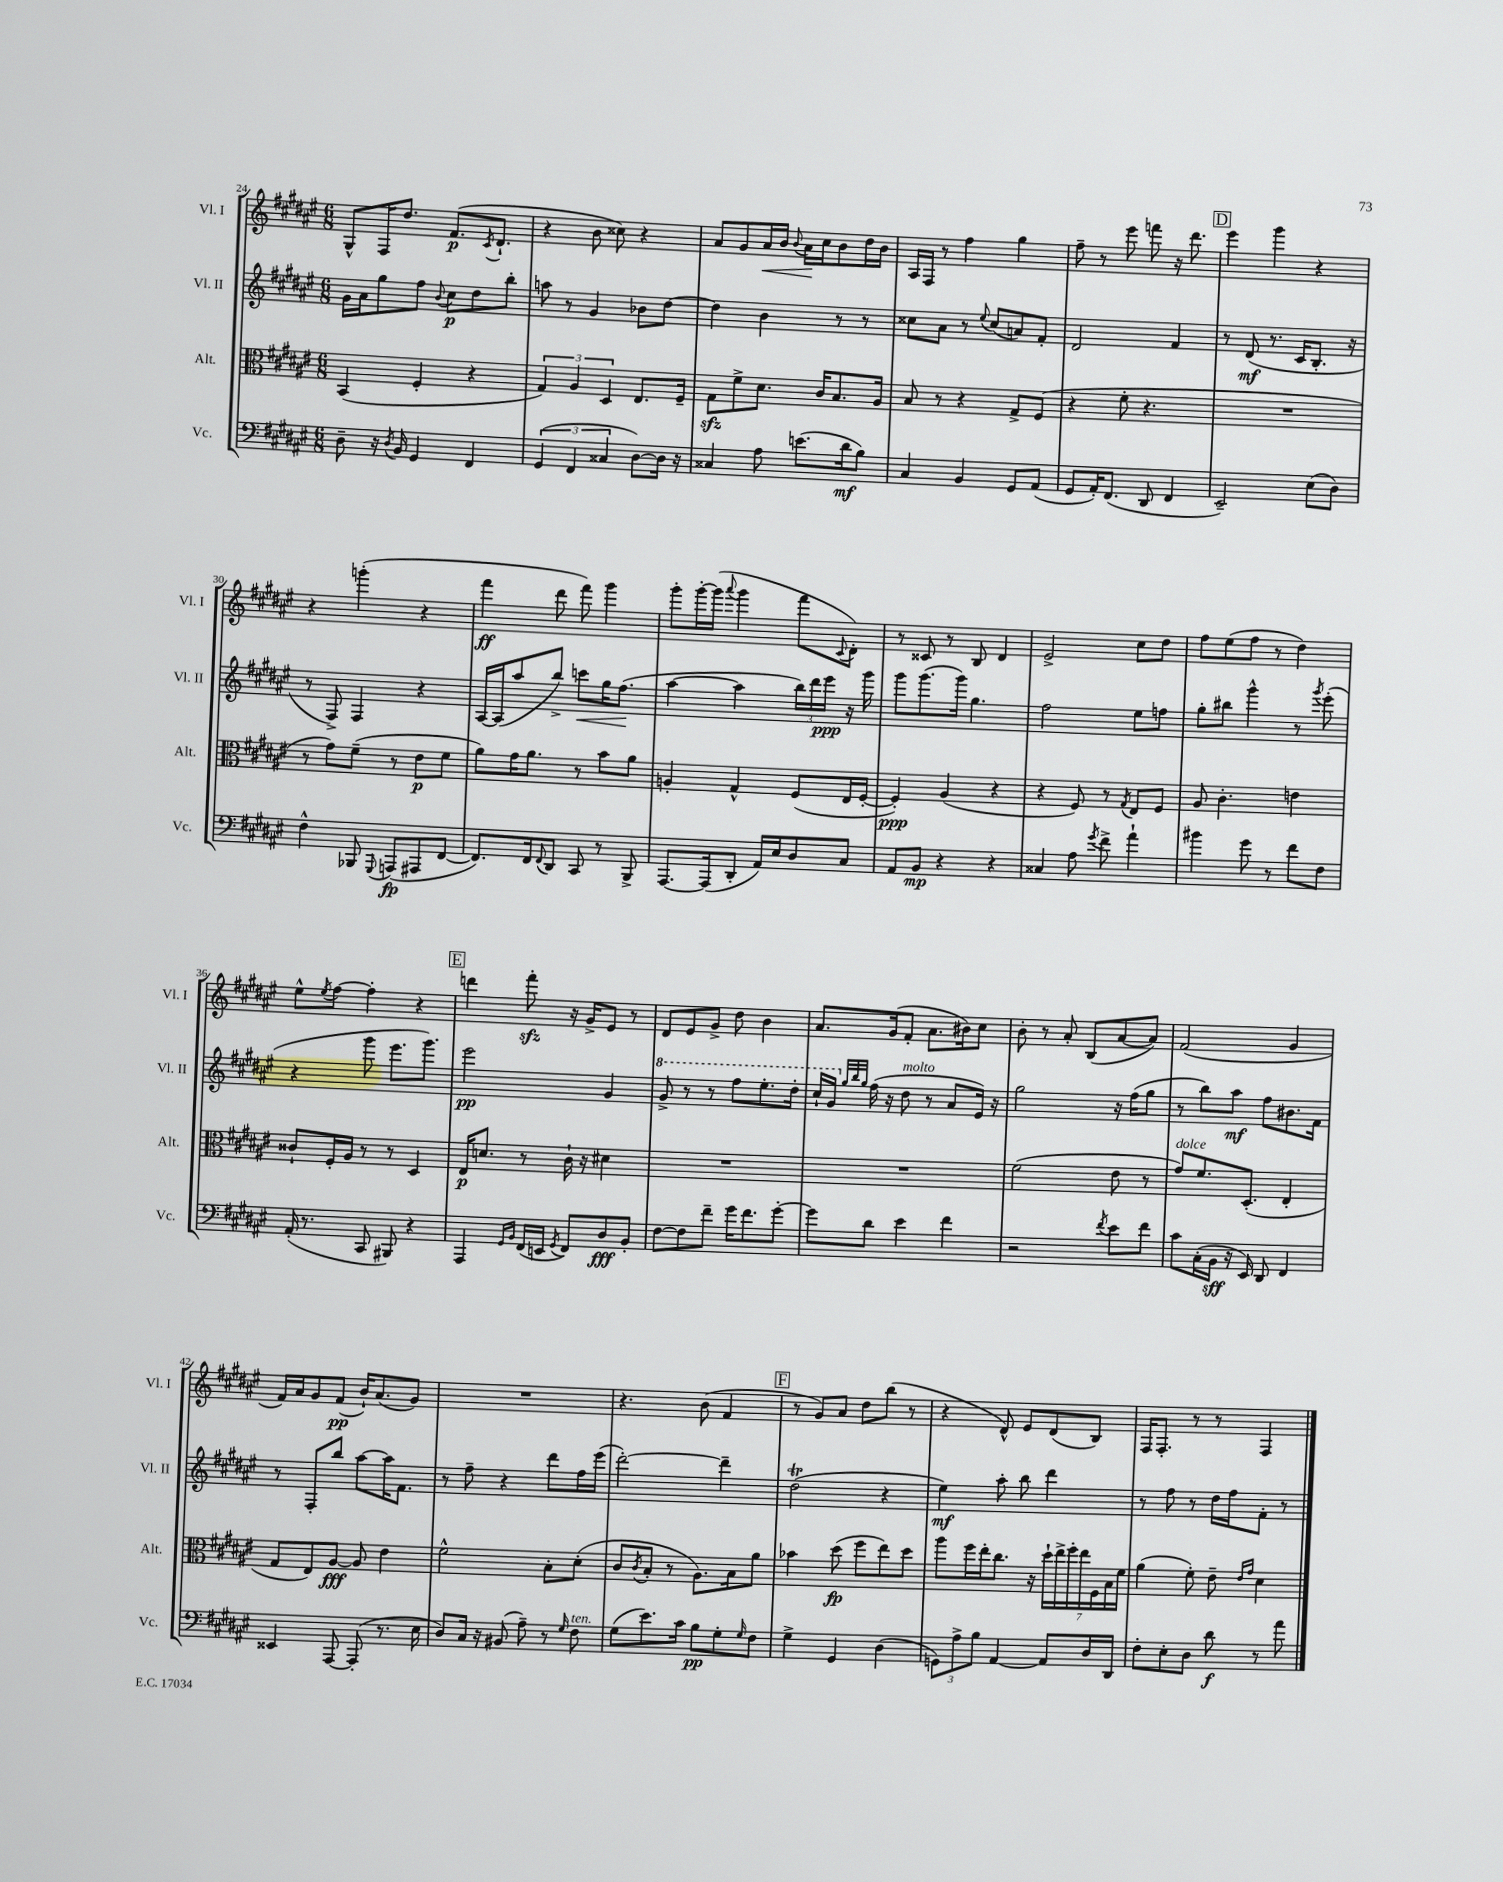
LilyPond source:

<<
\new StaffGroup <<
\new Staff = "s0" \with { instrumentName = "Vl. I" shortInstrumentName = "Vl. I" } {
    \clef treble \key fis \major \numericTimeSignature \time 6/8
    gis8-^ fis16 dis''8. fis'8.\p( \acciaccatura { cis'8 } dis'8.-! |
    r4 b'8 cisis''8) r4 |
    ais'8 gis'8 ais'16\< b'16 \appoggiatura { b'8 } ais'16\! cis''16 b'8 dis''16 b'16 |
    ais16 fis16 r8 fis''4 gis''4 |
    fis''8-- r8 eis'''8 f'''8 r16 dis'''8. |
    \mark \markup { \box "D" } eis'''4 gis'''4 r4 |
    r4 g'''4-.( r4 |
    fis'''4\ff dis'''8 fis'''8) gis'''4 |
    gis'''8-. gis'''16~-. gis'''16( \appoggiatura { ais'''8 } gis'''4 fis'''8 \appoggiatura { cis'8 } dis'8-.) |
    r8 cisis'8 r8 b8 dis'4 |
    eis'2-> cis''8 dis''8 |
    fis''8 eis''8( fis''8 r8 dis''4) |
    eis''8-^ \acciaccatura { eis''8 } fis''8~ fis''4-. r4 |
    \mark \markup { \box "E" } d'''4 fis'''8-.\sfz r16 gis'16-> eis'8 r8 |
    dis'8 eis'8 gis'8-> dis''8 b'4 |
    ais'8. gis'16( fis'8-. ais'8. bis'16) cis''8 |
    b'8-. r8 ais'8-. b8( ais'8~ ais'8) |
    fis'2( gis'4 |
    fis'16) ais'16 gis'8 fis'8\pp( b'16-!) ais'8.( gis'8) |
    R2. |
    r4. b'8( fis'4 |
    \mark \markup { \box "F" } r8 gis'8) ais'8 dis''8 b''8( r8 |
    r4 dis'8-^) eis'8 dis'8( b8) |
    fis16 fis8.-. r8 r8 fis4 \bar "|." |
}
\new Staff = "s1" \with { instrumentName = "Vl. II" shortInstrumentName = "Vl. II" } {
    \clef treble \key fis \major \numericTimeSignature \time 6/8
    gis'16 ais'16 gis''8 fis''8 \appoggiatura { b'8 } cis''8\p dis''8 b''8-. |
    a''8 r8 gis'4 bes'8 dis''8~ |
    dis''4 b'4 r8 r8 |
    cisis''8 ais'8 r8 \appoggiatura { eis''8 } cisis''8( a'8) fis'8-. |
    dis'2 fis'4 |
    \mark \markup { \box "D" } r8 dis'8\mf( r8. cis'16 b8.-. r16 |
    r8 fis8->) fis4 r4 |
    ais16~ ais16( ais''8 b''8->) c'''8\< gis''16 fis''8.\!( |
    ais''4~ ais''4 \tuplet 3/2 { b''16) dis'''16 eis'''16\ppp } r16 gis'''16 |
    gis'''8 gis'''8.( gis'''16) gis''4. |
    fis''2 eis''8 f''8 |
    gis''8-. bis''8 gis'''4-^ r8 \acciaccatura { gis'''8 } eis'''8-.( |
    r4 gis'''8 eis'''8. gis'''8.) |
    \mark \markup { \box "E" } eis'''2\pp gis'4 |
    \ottava #1 gis''8-> r8 r8 fis'''8 eis'''8.-. dis'''16-. |
    cis'''16-! gis''16 \ottava #0 \grace { gis''32 b''32 gis''32 } fis''16( r16 dis''8^\markup { \italic "molto" } r8 ais'8 eis'16) r16 |
    gis''2 r16 fis''16( gis''8 |
    r8 b''8) ais''8\mf fis''8 bis'8. fis'16 |
    r8 fis8-. b''8 ais''8~ ais''16 fis'8. |
    r8 fis''8-- r4 dis'''8 fis''16 eis'''16( |
    dis'''2~-.) dis'''4-- |
    \mark \markup { \box "F" } dis''2\trill( r4 |
    eis''4\mf) ais''8-. b''8 dis'''4 |
    r8 fis''8 r8 dis''16 fis''16 fis'8-. r8 \bar "|." |
}
\new Staff = "s2" \with { instrumentName = "Alt." shortInstrumentName = "Alt." } {
    \clef alto \key fis \major \numericTimeSignature \time 6/8
    b,4( fis4-. r4 |
    \tuplet 3/2 { gis4) ais4 dis4 } eis8. fis16-- |
    gis8\sfz fis'8-> dis'8. cis'16 b8. ais16 |
    b8 r8 r4 gis8-> fis8( |
    r4 fis'8-. r4. |
    \mark \markup { \box "D" } R2. |
    r8 gis'8) fis'8--( r8 eis'8\p fis'8 |
    ais'8) gis'16 ais'8. r8 b'8 ais'8 |
    a4-. gis4-^ fis8( eis16 fis16~-. |
    fis4-.\ppp) ais4( r4 |
    r4 fis8) r8 \acciaccatura { gis8 } eis8 fis8 |
    ais8 cis'4.-. e'4 |
    cisis'8-! fis16-. ais16 r8 r8 dis4 |
    \mark \markup { \box "E" } eis16\p d'8. r8 cis'16-! r16 dis'4 |
    R2. |
    R2. |
    fis'2( eis'8 r8 |
    gis'8^\markup { \italic "dolce" }) fis'8. dis8.-.( eis4-. |
    gis8 eis8) ais8~\fff ais8 eis'4 |
    fis'2-^ b8-. dis'8-.( |
    cis'8 \acciaccatura { cis'8 } b8-. r8 ais8.) b16 ais'8 |
    \mark \markup { \box "F" } bes'4 dis''8\fp( fis''8 eis''8) dis''8 |
    ais''8 fis''16 eis''16-. cis''8. r16 \tuplet 7/4 { dis''16-! eis''16-> fis''16-. eis''16 fis16 b16 fis'16 } |
    ais'4( fis'8-.) eis'8-- \grace { eis'16 gis'16 } dis'4 \bar "|." |
}
\new Staff = "s3" \with { instrumentName = "Vc." shortInstrumentName = "Vc." } {
    \clef bass \key fis \major \numericTimeSignature \time 6/8
    dis8-- r16 \acciaccatura { dis8 } b,16 gis,4 fis,4 |
    \tuplet 3/2 { gis,4( fis,4 cisis4 } dis8~) dis16 r16 |
    cisis4 ais8 e'8.( dis'16\mf b8) |
    cis4 b,4 gis,8 ais,8( |
    gis,8 ais,16-.) fis,8.( dis,8 fis,4 |
    \mark \markup { \box "D" } eis,2--) eis8( dis8) |
    fis4-^ bes,,8 \appoggiatura { gis,,8 } a,,8\fp( ais,,8 fis,8~ |
    fis,8.) fis,16 \appoggiatura { fis,8 } dis,8 cis,8 r8 b,,8-> |
    ais,,8.~ ais,,16( dis,8-. ais,16) eis16 dis8 cis8 |
    ais,8 b,8\mp r4 r4 |
    cisis4 ais8 \acciaccatura { gis'8 } fis'8-> ais'4-! |
    bis'4 gis'8 r8 fis'8 fis8 |
    ais,16-.( r8. cis,8 bis,,8) r4 |
    \mark \markup { \box "E" } ais,,4 \grace { gis,16 b,16 } fis,16( e,16 \acciaccatura { gis,8 } fis,8) dis8\fff b,8-. |
    fis8~ fis8 fis'8-- gis'16 fis'8. gis'8~-. |
    gis'8 dis'8 eis'4 fis'4 |
    r2 \acciaccatura { fis'8 } eis'8 fis'8 |
    cis'8 cis16-.( b,16\sff r16 eis,16) dis,8 fis,4 |
    eisis,4 ais,,8~ ais,,8-.( r8. eis16 |
    dis8) cis16 r16 bis,8( ais8--) r8 \grace { gis16 } fis8^\markup { \italic "ten." } |
    gis8( eis'8.) cis'16 b8\pp gis8-. \grace { gis16 } fis8 |
    \mark \markup { \box "F" } gis4-> gis,4 dis4( |
    \tuplet 3/2 { g,8) ais8-> b8 } ais,4~ ais,8 dis16 dis,16 |
    fis8-. eis8-. dis8 dis'8\f r8 ais'8 \bar "|." |
}
>>
>>
\layout { \context { \Score currentBarNumber = #24 } }
